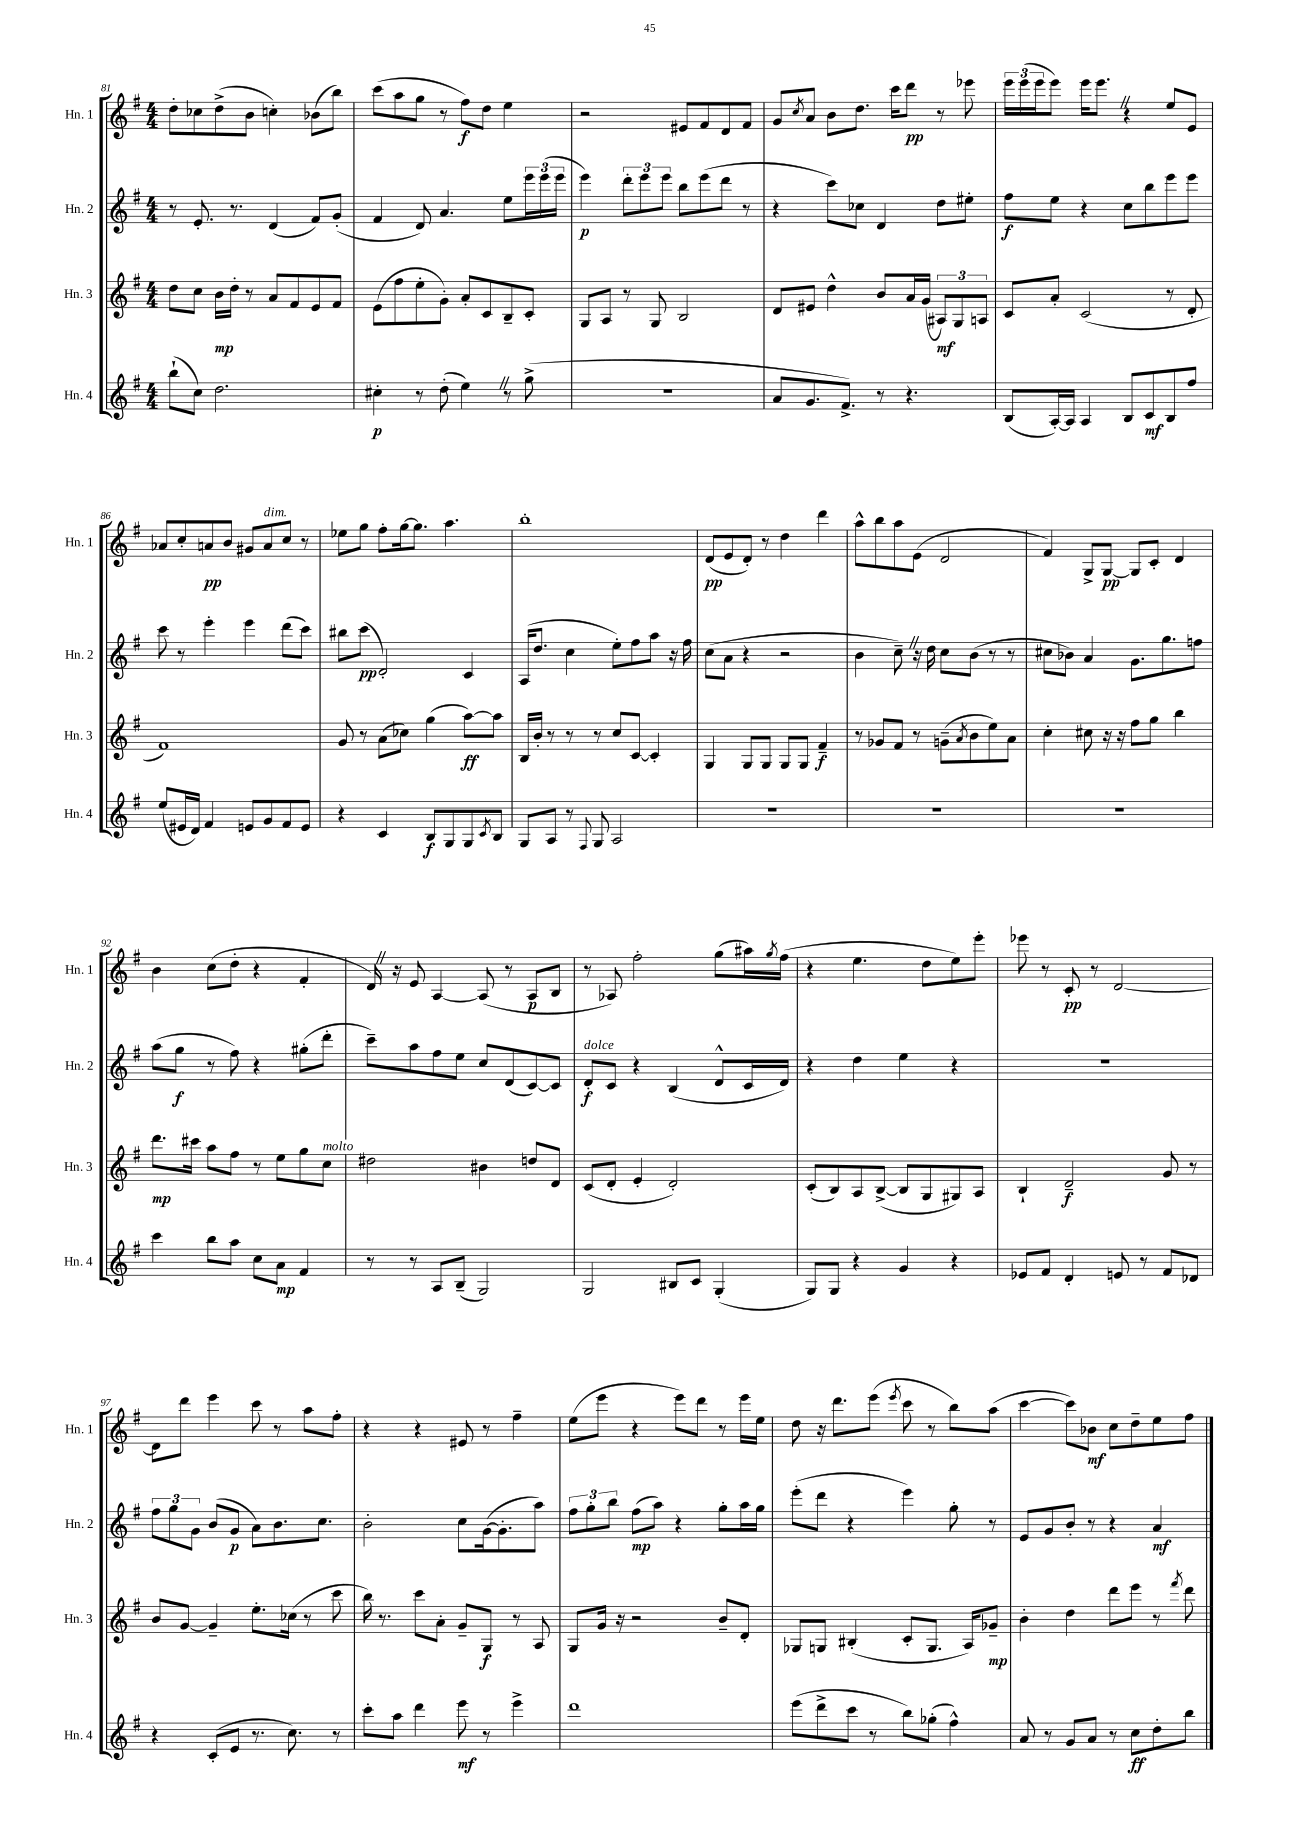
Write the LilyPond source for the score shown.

<<
\new StaffGroup <<
\new Staff = "s0" \with { instrumentName = "Hn. 1" shortInstrumentName = "Hn. 1" } {
    \clef treble \key g \major \numericTimeSignature \time 4/4
    d''8-. ces''8 d''8->( b'8 c''4-.) bes'8( b''8) |
    c'''8( a''8 g''8 r8 fis''8\f) d''8 e''4 |
    r2 eis'8 fis'8 d'8 fis'8 |
    g'8 \acciaccatura { c''8 } a'8 b'8 d''8. c'''16 d'''8\pp r8 ees'''8 |
    \tuplet 3/2 { e'''16 e'''16( e'''16 } e'''8) e'''16 e'''8. \once \override BreathingSign.text = \markup { \musicglyph "scripts.caesura.straight" } \breathe r4 e''8 e'8 |
    aes'8 c''8-. a'8\pp b'8 gis'8 a'8^\markup { \italic "dim." } c''8 r8 |
    ees''8 g''8 fis''8-. g''16~ g''8. a''4. |
    b''1-. |
    d'8\pp( e'8 d'8-.) r8 d''4 d'''4 |
    a''8-^ b''8 a''8 e'8( d'2 |
    fis'4) g8-> g8~\pp g8 c'8-. d'4 |
    b'4 c''8( d''8-. r4 fis'4-. |
    d'16) \once \override BreathingSign.text = \markup { \musicglyph "scripts.caesura.straight" } \breathe r16 e'8 a4~ a8( r8 a8\p b8 |
    r8 aes8) fis''2-. g''8( ais''16) \acciaccatura { g''8 } fis''16( |
    r4 e''4. d''8 e''8) e'''8-. |
    ees'''8 r8 c'8-.\pp r8 d'2~ |
    d'8 d'''8 e'''4 c'''8 r8 a''8 fis''8-. |
    r4 r4 eis'8 r8 fis''4-- |
    e''8( e'''8 r4 e'''8) d'''8 r8 e'''16 e''16 |
    d''8 r16 d'''8. e'''8( \acciaccatura { e'''8 } c'''8 r8 b''8) a''8( |
    c'''4~ c'''8) bes'8\mf c''8 d''8-- e''8 fis''8 \bar "|." |
}
\new Staff = "s1" \with { instrumentName = "Hn. 2" shortInstrumentName = "Hn. 2" } {
    \clef treble \key g \major \numericTimeSignature \time 4/4
    r8 e'8.-. r8. d'4( fis'8) g'8-.( |
    fis'4 d'8) a'4. e''8 \tuplet 3/2 { e'''16 e'''16( e'''16 } |
    e'''4\p) \tuplet 3/2 { d'''8-. e'''8 e'''8 } b''8 e'''8( d'''8 r8 |
    r4 c'''8) ces''8 d'4 d''8 eis''8-. |
    fis''8\f e''8 r4 c''8 b''8 e'''8 e'''8 |
    c'''8 r8 e'''4-. e'''4 d'''8( c'''8) |
    bis''8 c'''8\pp( d'2-.) c'4 |
    a16( d''8. c''4 e''8-.) fis''8 a''8 r16 fis''16 |
    c''8( a'8 r4 r2 |
    b'4 c''8--) \once \override BreathingSign.text = \markup { \musicglyph "scripts.caesura.straight" } \breathe r16 d''16 c''8 b'8( r8 r8 |
    cis''8 bes'8) a'4 g'8. g''8. f''8 |
    a''8( g''8\f r8 fis''8) r4 gis''8-.( d'''8-. |
    c'''8--) a''8 fis''8 e''8 c''8 d'8( c'8~) c'8 |
    d'8-.\f^\markup { \italic "dolce" } c'8 r4 b4( d'8-^ c'16 d'16) |
    r4 d''4 e''4 r4 |
    R1 |
    \tuplet 3/2 { fis''8 g''8 g'8 } b'8( g'8\p a'8) b'8. c''8. |
    b'2-. c''8 g'16~( g'8.-. a''8) |
    \tuplet 3/2 { fis''8 g''8-. b''8 } fis''8\mp( a''8) r4 g''8-. a''16 g''16 |
    e'''8-.( d'''8 r4 e'''4) g''8-. r8 |
    e'8 g'8 b'8-. r8 r4 a'4\mf \bar "|." |
}
\new Staff = "s2" \with { instrumentName = "Hn. 3" shortInstrumentName = "Hn. 3" } {
    \clef treble \key g \major \numericTimeSignature \time 4/4
    d''8 c''8 b'16\mp d''16-. r8 a'8 fis'8 e'8 fis'8 |
    e'8( fis''8 e''8-. g'8-.) a'8-. c'8 b8-- c'8-. |
    g8 a8 r8 g8 b2 |
    d'8 eis'8 d''4-^ b'8 a'16 g'16( \tuplet 3/2 { ais8\mf) g8 a8 } |
    c'8 a'8-. c'2( r8 d'8-. |
    fis'1) |
    g'8 r8 a'8( ces''8) g''4( a''8~\ff) a''8 |
    b16 b'16-. r8 r8 r8 c''8 c'8~ c'4-. |
    g4 g8 g8 g8 g8 fis'4--\f |
    r8 ges'8 fis'8 r8 g'8--( \acciaccatura { a'8 } b'8 e''8) a'8 |
    c''4-. cis''8 r16 r16 fis''8 g''8 b''4 |
    d'''8.\mp cis'''16 a''8 fis''8 r8 e''8 g''8 c''8^\markup { \italic "molto" } |
    dis''2 bis'4 d''8 d'8 |
    c'8( d'8-. e'4-. d'2-.) |
    c'8-.( b8) a8 b8~->( b8 g8 gis8) a8 |
    b4-! d'2--\f g'8 r8 |
    b'8 g'8~ g'4-- e''8.-. ces''16( r8 c'''8 |
    b''16) r8. c'''8 a'8-. g'8-- g8\f r8 a8 |
    g8 g'16 r16 r2 b'8-- d'8-. |
    ges8 g8 bis4-.( c'8-. g8. a16) ges'8--\mp |
    b'4-. d''4 d'''8 e'''8 r8 \acciaccatura { fis'''8 } d'''8 \bar "|." |
}
\new Staff = "s3" \with { instrumentName = "Hn. 4" shortInstrumentName = "Hn. 4" } {
    \clef treble \key g \major \numericTimeSignature \time 4/4
    b''8-!( c''8) d''2. |
    cis''4-.\p r8 d''8-.( e''4) \once \override BreathingSign.text = \markup { \musicglyph "scripts.caesura.straight" } \breathe r8 g''8->( |
    R1 |
    a'8 g'8. fis'8.->) r8 r4. |
    b8( a16~-.) a16 a4 b8 c'8\mf b8 fis''8 |
    e''8( eis'16 d'16) fis'4 e'8 g'8 fis'8 e'8 |
    r4 c'4 b8\f g8 g8 \acciaccatura { c'8 } b8 |
    g8 a8 r8 \appoggiatura { fis8 } g8 a2 |
    R1 |
    R1 |
    R1 |
    c'''4 b''8 a''8 c''8 a'8\mp fis'4 |
    r8 r8 a8 b8--( g2) |
    g2 bis8 c'8 g4-.( |
    g8) g8 r4 g'4 r4 |
    ees'8 fis'8 d'4-. e'8 r8 fis'8 des'8 |
    r4 c'8-.( e'8 r8. c''8.) r8 |
    c'''8-. a''8 d'''4 e'''8\mf r8 e'''4-> |
    d'''1 |
    e'''8( d'''8-> c'''8 r8 b''8) ges''8-.( fis''4-^) |
    a'8 r8 g'8 a'8 r8 c''8\ff d''8-. b''8 \bar "|." |
}
>>
>>
\layout { \context { \Score currentBarNumber = #81 } }
